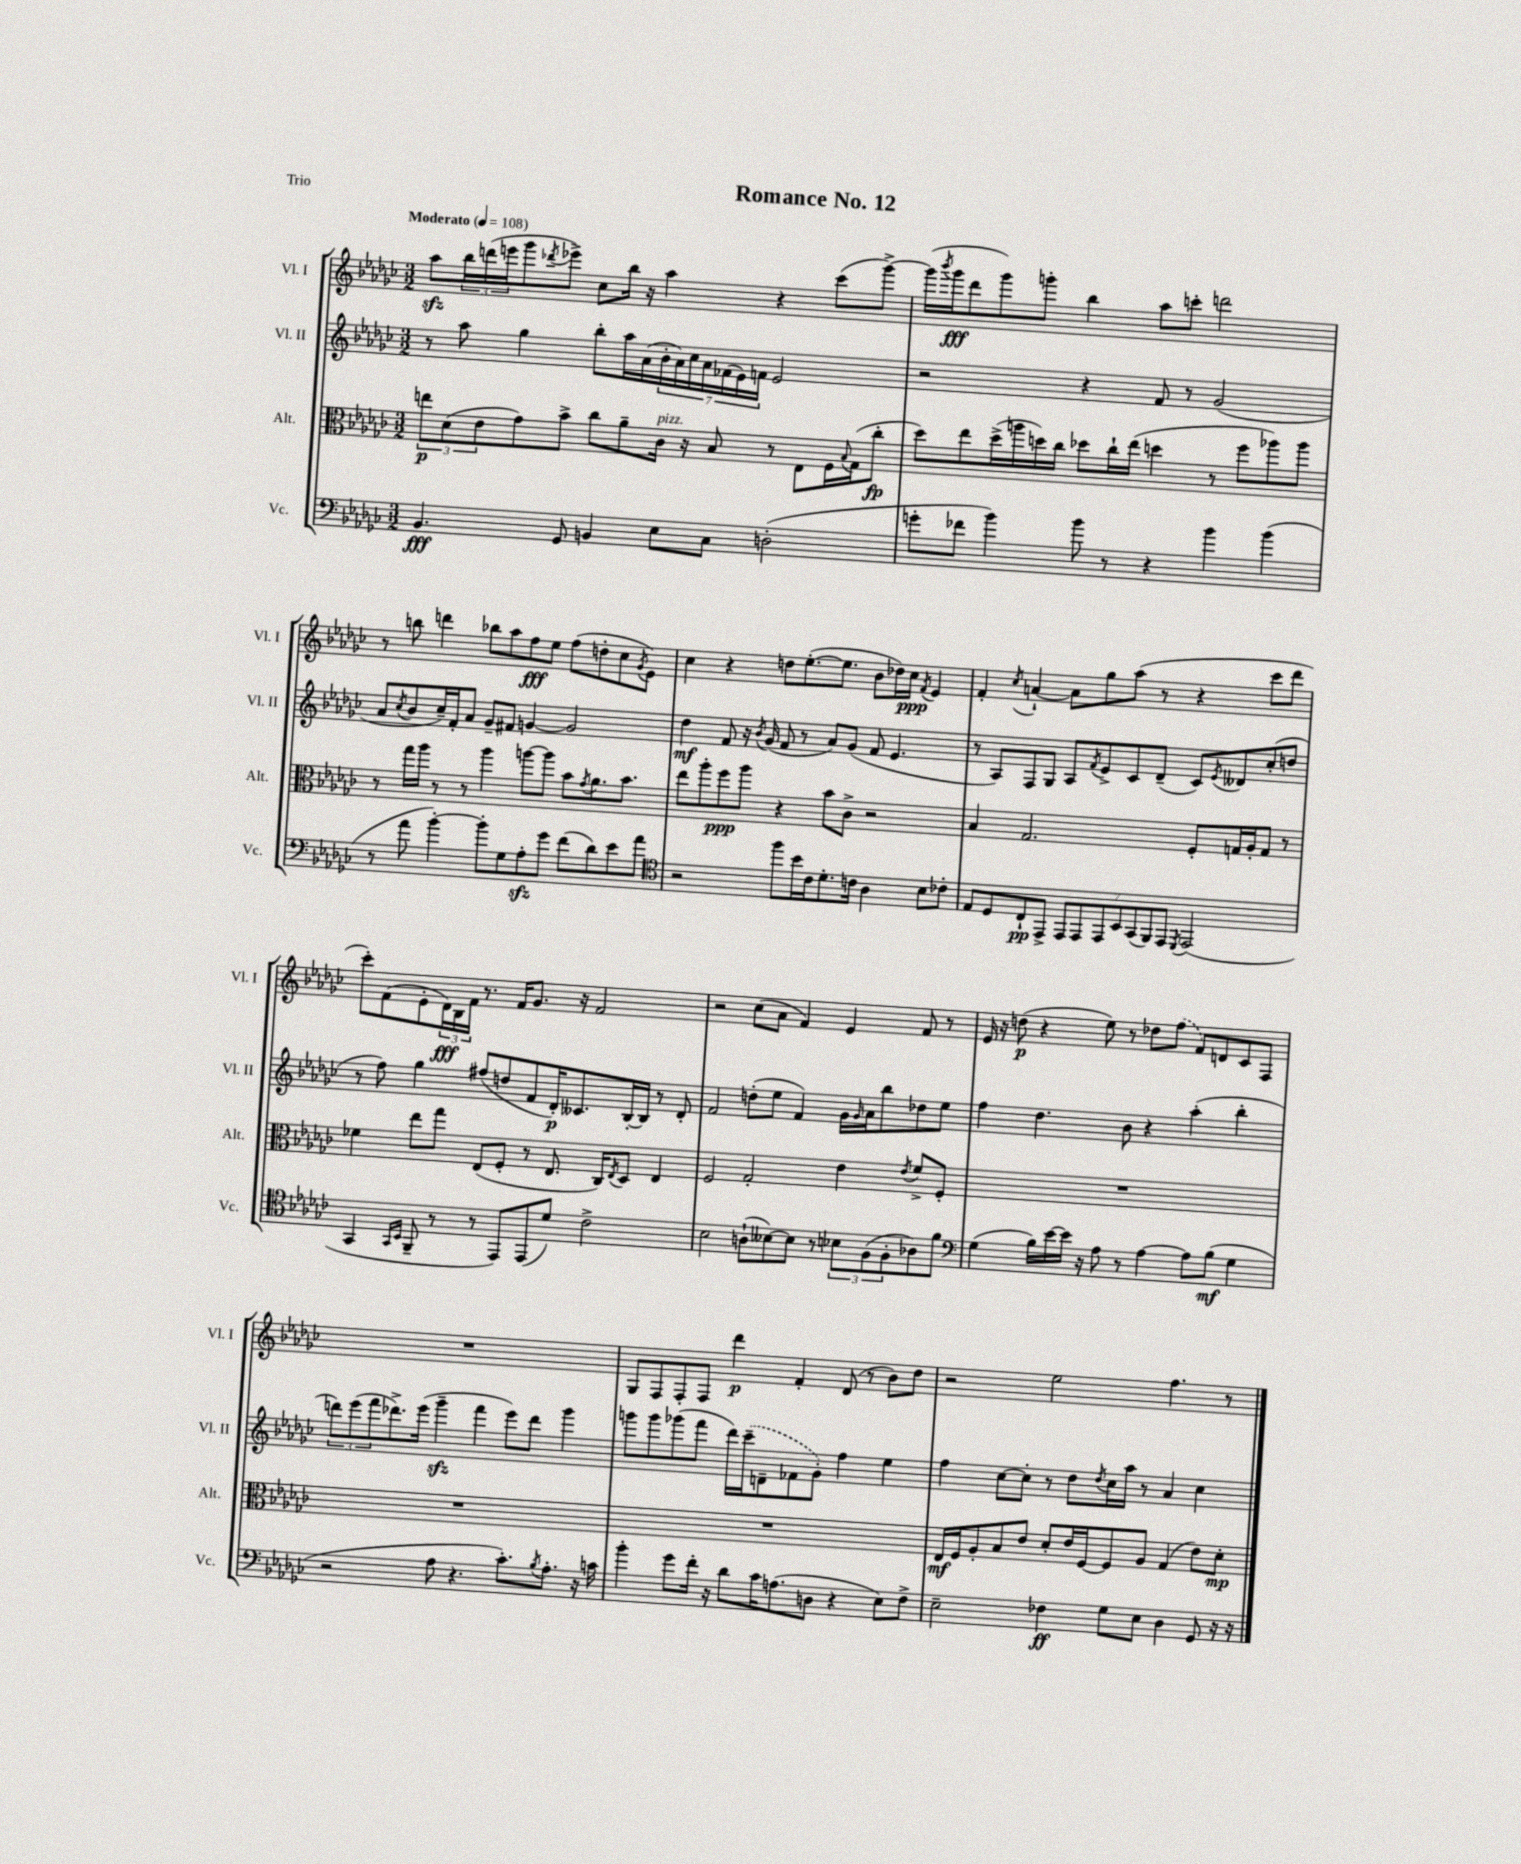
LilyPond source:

\header { title = "Romance No. 12" piece = "Trio" }
<<
\new StaffGroup <<
\new Staff = "s0" \with { instrumentName = "Vl. I" shortInstrumentName = "Vl. I" } {
    \clef treble \key ges \major \numericTimeSignature \time 3/2 \tempo "Moderato" 4 = 108
    aes''8\sfz \tuplet 3/2 { bes''16 d'''16( e'''16 } ges'''8 \acciaccatura { des'''8 } ees'''8->) ces''8 bes''16 r16 aes''4 r4 ces'''8( ges'''8~->) |
    ges'''16( \acciaccatura { bes'''8 } ges'''16\fff des'''8 ges'''8) g'''8-. bes''4 aes''8 c'''8-. d'''2 |
    r8 b''8 d'''4 bes''8 aes''8 f''8\fff ees''8 f''8( d''8-. ces''8 \acciaccatura { ges'8 } ees'8) |
    ces''4 r4 d''8 ees''8.~-.( ees''8. bes'8 des''16) ces''16\ppp \acciaccatura { f'8 } ees'4 |
    f'4-. \acciaccatura { ces''8 } a'4~-! a'8 ges''8 aes''8( r8 r4 ces'''8 des'''8 |
    ces'''8-.) f'8( ees'8-. \tuplet 3/2 { des'16\fff) bes16 f'16 } r8. f'16 ges'8. r16 f'2 |
    r2 ces''8( aes'8 f'4) ees'4 f'8 r8 |
    ees'16 r16 d''8\p( r4 ees''8) r8 des''8 \once \slurDashed f''8( f'8) d'8 ces'8 f8 |
    R1. |
    ges8 f8 f8-. f8 des'''4\p f'4-. des'8( r8 bes'8) des''8 |
    r2 ees''2 f''4. r8 \bar "|." |
}
\new Staff = "s1" \with { instrumentName = "Vl. II" shortInstrumentName = "Vl. II" } {
    \clef treble \key ges \major \numericTimeSignature \time 3/2
    r8 aes''8 ges''4 bes''8-. aes''16 aes'16( \tuplet 7/4 { bes'16-. aes'16) ces''16 aes'16 fes'16( ees'16) f'16 } ees'2 |
    r2 r4 f'8 r8 ges'2( |
    aes'8 \acciaccatura { ces''8 } bes'8 ces''16--) f'16-. aes'8 ges'8-- fis'8 g'4~ g'2 |
    des''4\mf f'8 r16 \acciaccatura { bes'8 } ges'16( f'8 r8 aes'8) ges'8( f'8 ees'4. |
    r8 aes8) f8 ges8 aes8 \acciaccatura { f'8 } ees'8-> ces'8 des'8--( ces'8) \acciaccatura { ees'8 } deses'8 ces''8-.( d''8 |
    r8 f''8) ges''4 fis''8( d''8 f'8 des'16-.\p) ceses'8. bes16~-. bes16 r8 des'8-. |
    f'2 d''8-.( ees''8 f'4) ges'16 \grace { ges'16 } aes'16 bes''8 des''8 ees''8 |
    f''4 des''4. bes'8 r4 aes''4-.( bes''4-. |
    \tuplet 3/2 { d'''8) ees'''8( f'''8 } des'''8.->) ees'''16( ges'''4--\sfz f'''4 ees'''8) des'''8 ges'''4 |
    g'''8 g'''8 ges'''8( f'''8 des'''16) \once \slurDashed ces'''16--( d'8-- fes'8 ges'8-.) f''4 ees''4 |
    f''4 ces''8~ ces''8-. r8 des''8 \acciaccatura { des''8 } ces''16 aes''16 r8 aes'4 ces''4 \bar "|." |
}
\new Staff = "s2" \with { instrumentName = "Alt." shortInstrumentName = "Alt." } {
    \clef alto \key ges \major \numericTimeSignature \time 3/2
    \tuplet 3/2 { e''8\p des'8( ees'8 } ges'8) bes'8-> ces''8 aes'8-- ces'16^\markup { \italic "pizz." } r16 bes8 r8 ees8 f16 \appoggiatura { bes8 } ges16( ces''8-.\fp |
    des''8) ees''8 des''16->( a''16 d''16) ces''16 des''8 ces''16-! ees''16( d''4 r8 f''8 aes''8) aes''8 |
    r8 ges''16 aes''16 r8 r8 aes''4 a''8~ a''8 bes'8 \acciaccatura { ges'8 } aes'8. bes'8. |
    ees''8 aes''8-. f''8\ppp aes''8 r4 bes'8 ces'8-> r2 |
    bes4 ges2. f8-. g16 aes16-. g8 r8 |
    fes'4 ees''8 ges''8 ees8( f8-. r8 ees8. ces16) \acciaccatura { ees8 } des8 ees4 |
    f2 ges2-. ees'4 \acciaccatura { ees'8 } f'8-> f8-. |
    R1. |
    R1. |
    R1. |
    ees16\mf f16 aes8-. bes8 ees'8 des'8-. ees'16 f16~ f8 aes8 ges4( ees'8) des'8-.\mp \bar "|." |
}
\new Staff = "s3" \with { instrumentName = "Vc." shortInstrumentName = "Vc." } {
    \clef bass \key ges \major \numericTimeSignature \time 3/2
    bes,4.\fff ges,8 b,4 ees8 ces8 d2-.( |
    g'8-. fes'8 bes'4) bes'8 r8 r4 bes'4 bes'4( |
    r8 aes'8 bes'4~-.) bes'8-. ges8 aes8-.\sfz ges'8 f'8( des'8) ees'8 aes'8 |
    \clef tenor r2 f''8 bes'16 ces'16 des'8.-. c'16 aes4 bes8 ces'8-. |
    ees8 des8 ces8-!\pp ees,8-> \tuplet 7/4 { ees,8 ees,8 ees,8 bes,8 ges,8( f,8) ees,8 } \acciaccatura { des,8 } ees,2( |
    ges,4 \grace { ges,16 bes,16 } f,8-- r8 r8 ees,8) ees,8( des'8) ces'2-> |
    bes2 a8-!( beses8~) beses8 r8 \tuplet 3/2 { bes8 f8( f8-. } aes8) f'8 |
    \clef bass ges4( bes16) ees'16~ ees'16 r16 aes8 r8 aes4~ aes8 bes8\mf( ges4 |
    r2 aes8 r4. ces'8.-.) \acciaccatura { bes8 } aes8.-. r16 c'16 |
    bes'4-. ges'8 f'16-. r16 des'8 ces'16 a8.( d8 r4 ees8) f8-> |
    ees2-- fes4\ff ges8 ees8 des4 ges,8 r16 r16 \bar "|." |
}
>>
>>
\layout { \context { \Score \remove "Bar_number_engraver" } }
